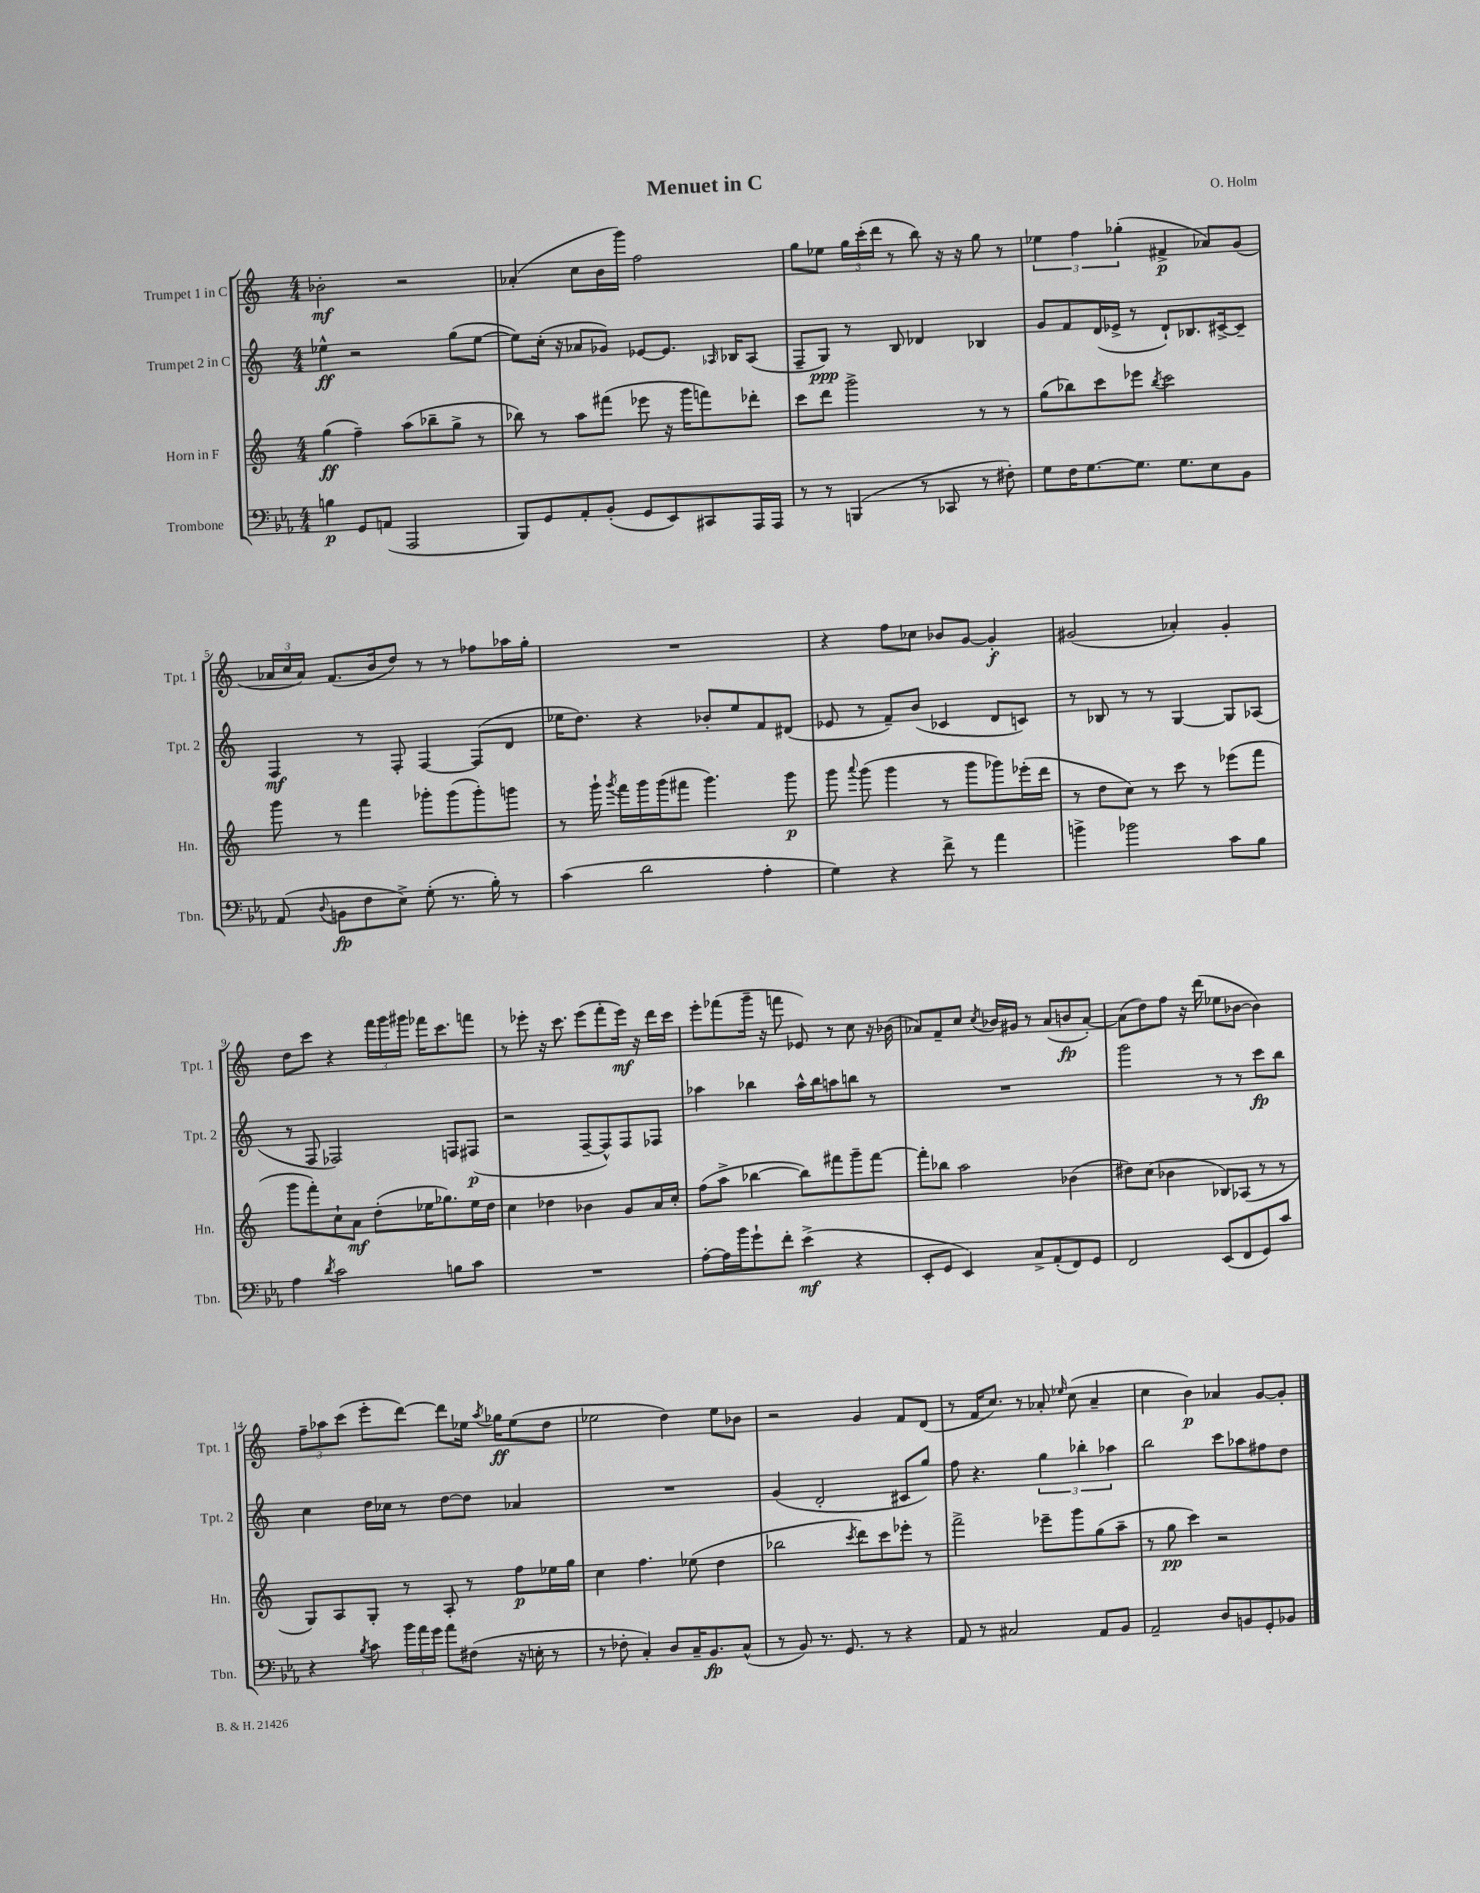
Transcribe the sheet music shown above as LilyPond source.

\header { title = "Menuet in C" composer = "O. Holm" }
<<
\new StaffGroup <<
\new Staff = "s0" \with { instrumentName = "Trumpet 1 in C" shortInstrumentName = "Tpt. 1" } {
    \clef treble \key c \major \numericTimeSignature \time 4/4
    \autoBeamOff bes'2-.\mf r2 |
    aes'4-.( c''8[ b'16 g'''16]) f''2 |
    g''8[ ees''8] \tuplet 3/2 { g''16[ c'''16-.( d'''16] } r8 b''8) r16 r16 g''8 r8 |
    \tuplet 3/2 { ees''4 f''4 ges''4-.( } fis'4->\p aes'8[) g'8]( |
    \tuplet 3/2 { aes'16[ c''16 aes'16]) } f'8.[( b'16 d''8]) r8 r8 fes''8[ aes''16 g''16]-. |
    R1 |
    r4 f''8[ ces''8] bes'8[ g'8]~ g'4-.\f |
    gis'2( aes'4-.) gis'4-. |
    d''8[ c'''8] r4 \tuplet 3/2 { f'''16[ g'''16 gis'''16] } fes'''16[ c'''8. f'''8] |
    r8 ees'''8-. r16 c'''8. ees'''8[( f'''8-. ees'''16]\mf) r16 d'''16[ c'''16] |
    e'''8[-. fes'''8( g'''16]-- r16 f'''8 ees'8) r8 c''8 r16 bes'16( |
    aes'8[) f'8-- c''8] \acciaccatura { c''8 } bes'16[ gis'16] r8 aes'8[( b'8\fp aes'8]~-.) |
    aes'8[( d''8) f''8] r16 d'''16( ees''8[ bes'8]~ bes'4) |
    \tuplet 3/2 { f''8[-- aes''8 c'''8]( } e'''8[-. d'''8]~) d'''8[ ees''16] \acciaccatura { aes''8 } ges''16[\ff ees''8( d''8] |
    ees''2 d''4) ees''8[ bes'8] |
    r2 g'4 f'8[ d'8]( |
    r8 f'16[ c''8.]) r8 aes'8-. \grace { ees''16 } c''8( aes'4-- |
    c''4 b'4\p) aes'4 g'8[~ g'8]-. \bar "|." |
}
\new Staff = "s1" \with { instrumentName = "Trumpet 2 in C" shortInstrumentName = "Tpt. 2" } {
    \clef treble \key c \major \numericTimeSignature \time 4/4
    \autoBeamOff ees''4-^\ff r2 g''8[( ees''8]~ |
    ees''8[) c''16]-.( r16 aes'8[ ges'8]) ees'8[~ ees'8.] \grace { aes16 } bes16[ aes8]( |
    f8[-- g8]\ppp) r8 b8 des'4 bes4 |
    g'8[ f'8 d'16( ees'16]-> r8 d'8[-!) bes8. cis'16~-> cis'8]-- |
    f4\mf r8 f8-. f4~ f8[( d'8] |
    ees''16[ d''8.]) r4 bes'8[-. ees''8 f'8 dis'8]( |
    ees'8 r8 f'8[--) b'8]( ces'4 d'8[ c'8]) |
    r8 bes8 r8 r8 g4~ g8[ aes8]( |
    r8 f8 fes2) f8[ fis8]\p( |
    r2 f8[~-- f8-^) f8 fes8] |
    aes''4 bes''4 aes''16[-^ bes''16 a''8 b''8] r8 |
    R1 |
    g'''2 r8 r8 c'''8[\fp b''8] |
    c''4 d''16[ ces''16] r8 d''8[~ d''8] aes'4 |
    R1 |
    g'4( d'2-. cis'8[ g''8]) |
    f''8 r4. \tuplet 3/2 { g''4 bes''4-. aes''4 } |
    b''2 c'''8[ aes''8 fis''8 d''8] \bar "|." |
}
\new Staff = "s2" \with { instrumentName = "Horn in F" shortInstrumentName = "Hn." } {
    \clef treble \key c \major \numericTimeSignature \time 4/4
    \autoBeamOff g''4\ff( f''4--) a''8[( bes''8-- g''8]-> r8 |
    bes''8) r8 a''8[ fis'''8]( ees'''8 r16 g'''16[ f'''8) des'''8]-. |
    c'''8[ d'''8] g'''2-> r8 r8 |
    g''8[( bes''8) c'''8 ees'''8] \acciaccatura { bes''8 } c'''2 |
    g'''8 r8 f'''4 ges'''8[-. ges'''8( ges'''8-.) g'''8] |
    r8 g'''16-! \acciaccatura { g'''8 } f'''16[ g'''16 g'''16( fis'''8] g'''4.) g'''8\p |
    g'''8 \appoggiatura { a'''8 } g'''8( g'''4 r8 g'''8[ ges'''8) ees'''16-.( d'''16] |
    r8 d''8[ c''8]) r8 c'''8 r8 ees'''8[( f'''8] |
    g'''8[ f'''8-.) c''8-! a'8]\mf d''8[-.( ees''16 ges''8.) ees''16 d''16] |
    c''4 des''4 bes'4 g'8[ a'16 c''16]-. |
    f''8[( a''8]-> bes''4~ bes''8[) fis'''8 g'''8-- fis'''8]~ |
    fis'''8[-. bes''8] a''2 bes'4( |
    dis''8[) c''8]( bes'4 bes8[) aes8]( r8 r8 |
    g8[) a8 g8]-. r8 a8-. r8 f''8[\p ees''16 g''16] |
    c''4 f''4. ees''8( d''4 |
    bes''2 \acciaccatura { c'''8 } d'''8[) c'''8 ees'''8]-. r8 |
    f'''2-> ees'''8[-- g'''8 g''8( a''8]-- |
    r8 g''8\pp c'''4) r2 \bar "|." |
}
\new Staff = "s3" \with { instrumentName = "Trombone" shortInstrumentName = "Tbn." } {
    \clef bass \key ees \major \numericTimeSignature \time 4/4
    \autoBeamOff b4\p g,8[ a,8]( aes,,2 |
    bes,,8[) g,8 aes,8-. bes,8]-.( g,8[ ees,8) cis,8 aes,,16 aes,,16] |
    r8 r8 b,,4( r8 ces,8 r8 fis8-.) |
    g8[ f16 g8.~ g8.] g8.[ ees8 bes,8] |
    aes,8( \appoggiatura { d8 } b,8[\fp f8 ees8]->) g8-.( r8. bes16-.) r8 |
    c'4( d'2 aes4-. |
    g4) r4 f'8-> r8 aes'4 |
    b'4-> bes'2 c'8[ bes8] |
    aes4 \acciaccatura { d'8 } c'2 b8[ c'8] |
    R1 |
    aes8[~-. aes16 bes'16 g'8-! f'8]-. ees'4->\mf( r4 |
    ees,8[-. g,8] ees,4) c8[-> aes,8-.( f,8) g,8] |
    f,2 ees,8[( f,8 g,8) c'8] |
    r4 \acciaccatura { bes8 } c'8 \tuplet 3/2 { bes'16[ aes'16 g'16] } aes'8[ fis8]( r16 e16-. r8 |
    r8 fes8-. c4-.) d8[ c16-- bes,8.\fp c8]-^( |
    r8 bes,8) r8. g,8. r8 r4 |
    aes,8 r8 cis2 aes,8[ bes,8] |
    aes,2-- d8[ b,8 g,8-. bes,8] \bar "|." |
}
>>
>>
